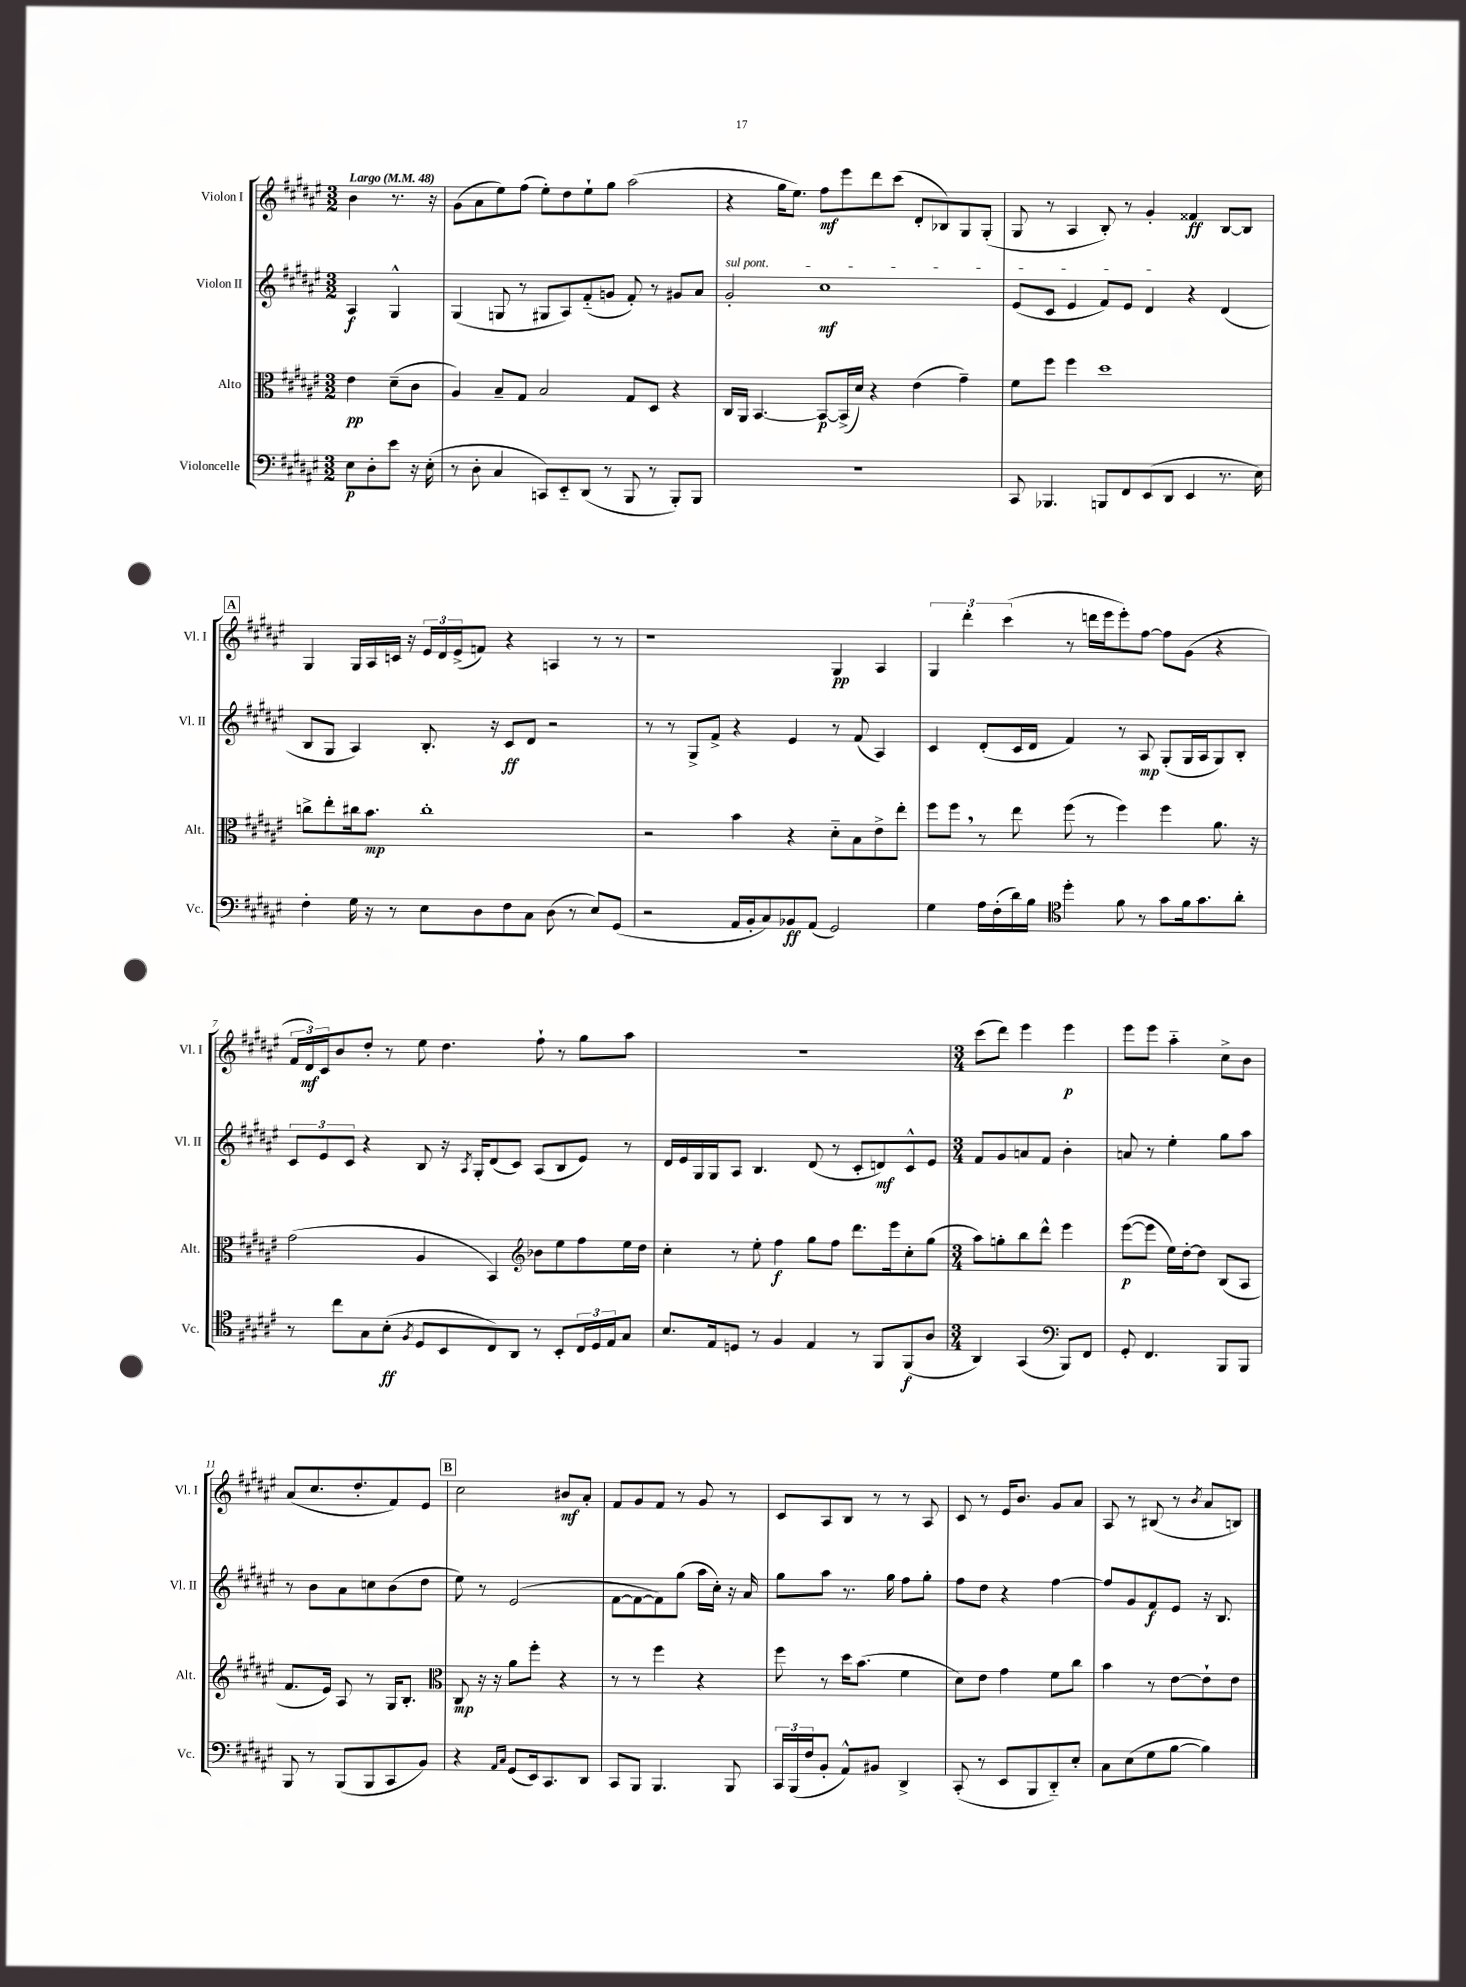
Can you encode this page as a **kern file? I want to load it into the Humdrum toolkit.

**kern	**kern	**kern	**kern
*staff4	*staff3	*staff2	*staff1
*clefF4	*clefC3	*clefG2	*clefG2
*k[f#c#g#d#a#e#]	*k[f#c#g#d#a#e#]	*k[f#c#g#d#a#e#]	*k[f#c#g#d#a#e#]
*M3/2	*M3/2	*M3/2	*M3/2
*MM48	*MM48	*MM48	*MM48
8E#\L	4e#\	4A#/	4b\
8D#'\	.	.	.
8e#\J	(8d#~\L	4G#^^/	8.r
16r	8c#\J	.	.
(16E#'\	.	.	16r
=	=	=	=
8r	4A#/)	(4G#/	(8g#\L
8D#'\	.	.	8a#\
4C#/	8B~/L	8G/	8ee#\)
.	8G#/J	8r	(8ff#\J
8CC/L)	2B/	8G#/L	8ee#'\L)
8EE#'~/	.	8A#/)	8dd#\
(8DD#/J	.	(8f#'~/	8ee#`\
8r	.	8g/J	8gg#\J
8BBB/	8G#/L	8f#'/)	(2aa#\
8r	8D#/J	8r	.
8BBB'/L)	4r	8g#/L	.
8BBB/J	.	8a#/J	.
=	=	=	=
1.r	16C#/LL	2g#'/	4r
.	16AA#/JJ	.	.
.	[4.BB/	.	.
.	.	.	16gg#\LK
.	.	.	8.ee#\J)
.	8BB/_L	1cc#	8ff#\L
.	(16BB^/]L	.	8eee#\
.	16d#/JJ)	.	.
.	4r	.	8ddd#\
.	.	.	(8ccc#\J
.	(4e#\	.	8d#'/L
.	.	.	8B-/)
.	4g#~\)	.	8G#/
.	.	.	(8G#'/J
=	=	=	=
8CC#/	8f#\L	(8e#/L	8G#/
4.BBB-/	8ff#\J	8c#/J	8r
.	4ff#\	4e#/	4A#/
8BBB/L	1dd#	8f#/L)	8B'/)
8FF#/	.	8e#/J	8r
(8EE#/	.	4d#/	4g#'/
8DD#/J	.	.	.
4EE#/	.	4r	4f##/
8.r	.	(4d#/	[8B/L
.	.	.	8B/]J
16E#\)	.	.	.
=	=	=	=
4F#'\	8cc^\L	8B/L	4G#/
.	8ee#'\	8G#/J	.
16G#\	16cc#\k	4A#/)	16G#/LL
16r	8.b\J	.	16A#/
8r	.	.	16c/JJ
.	.	.	16r
8E#\L	1cc#'	8.B'/	24e#/LL
.	.	.	24d#/
.	.	.	(24e#^/J
8D#\	.	.	8f/J)
.	.	16r	.
8F#\	.	8c#/L	4r
8C#\J	.	8d#/J	.
(8D#\	.	2r	4A/
8r	.	.	.
8E#/L)	.	.	8r
(8GG#/J	.	.	8r
=	=	=	=
2r	2r	8r	1r
.	.	8r	.
.	.	8G#^/L	.
.	.	8f#^/J	.
16AA#/LL	4b\	4r	.
16BB'/J	.	.	.
8C#/)	.	.	.
8BB-/	4r	4e#/	.
(8AA#/J	.	.	.
2GG#/)	8d#'~\L	8r	4G#/
.	8B\	(8f#/	.
.	8e#^\	4A#/)	4A#/
.	8ee#'\J	.	.
=	=	=	=
4G#\	8ff#\L	4c#/	6G#/
.	8ff#\J	.	.
.	.	.	6ddd#'\
16A#\LL	8r	(8d#'/L	.
(16F#'\	.	.	.
.	.	.	(6ccc#\
16d#\)	8ee#\	16c#/L	.
16B\JJ	.	16d#/JJ	.
*clefC4	*	*	*
4dd#'\	(8ff#\	4f#/)	8r
.	8r	.	16ddd\LL
.	.	.	16eee#\J
8f#\	4ff#\)	8r	8eee#'\)
8r	.	8A#/	[8ff#\J
8g#\L	4ff#\	(8G#'/L	8ff#\]L
16f#\k	.	16G#/L	(8g#\J
8.g#\	.	16A#/J	.
.	8.a#\	8G#/)	4r
8a#'\J	.	8B'/J	.
.	16r	.	.
=	=	=	=
8r	(2g#\	12c#/L	24f#/LL
.	.	.	24d#/)
.	.	12e#/	24c#/J
8cc#\L	.	.	8b/
.	.	12c#/J	.
8G#\	.	4r	8dd#'/J
(8B'\J	.	.	8r
8qF#/	.	.	.
8D#/L	4A#/	8B/	8ee#\
8BB/	.	16r	4.dd#\
.	.	8qA#/	.
.	.	16G#'/LK	.
8C#/)	4BB/)	(8d#/	.
8AA#/J	.	8c#/J)	.
*	*clefG2	*	*
8r	8b-\L	(8A#/L	8ff#`\
8BB'/L	8ee#\	8B/	8r
24C#/L	8ff#\	8e#/J)	8gg#\L
24D#/	.	.	.
24E#/J	.	.	.
8G#/J	16ee#\L	8r	8aa#\J
.	16dd#\JJ	.	.
=	=	=	=
8.B/L	4cc#'\	16d#/LL	1.r
.	.	16e#/	.
.	.	16G#/	.
16E#/k	.	16G#/J	.
8D/J	8r	8A#/J	.
8r	8ee#'\	4.B/	.
4F#/	4ff#\	.	.
4E#/	8gg#\L	(8d#/	.
.	8ff#\J	8r	.
8r	8.ddd#\L	8c#'/L	.
8FF#/L	.	8d/)	.
.	16eee#\k	.	.
(8FF#/	8cc#'\	8c#^^/	.
8A#/J	(8gg#\J	8e#/J	.
=	=	=	=
*M3/4	*M3/4	*M3/4	*M3/4
4AA#/)	8aa#\L)	8f#/L	(8ccc#\L
.	8gg'\	8g#/	8ddd#\J)
(4GG#/	8bb\	8a/	4eee#\
.	8ddd#^^\J	8f#/J	.
*clefF4	*	*	*
8BBB/L)	4eee#\	4b'\	4eee#\
8FF#/J	.	.	.
=	=	=	=
8GG#'/	([8eee#\L	8a/	8eee#\L
4.FF#/	8eee#\]J	8r	8eee#\J
.	16ee#\LL)	4ee#'\	4aa#'~\
.	[16dd#'\J	.	.
.	8dd#\]J	.	.
8BBB/L	(8B/L	8gg#\L	8cc#^\L
8BBB/J	8A#/J	8aa#\J	8b\J
=	=	=	=
8BBB/	8.f#/L	8r	(8a#/L
8r	.	8b\L	8.cc#/
.	16e#/Jk)	.	.
(8BBB/L	8A#/	8a#\	.
.	.	.	8.dd#'/
8BBB/	8r	8cc\	.
8CC#/	16G#/LK	(8b\	8f#/)
.	8.B'/J	.	.
8BB/J)	.	8dd#\J	8e#/J
=	=	=	=
*	*clefC3	*	*
4r	8C#/	8ee#\)	2cc#\
.	16r	8r	.
.	16r	.	.
16qqAA#/LL	.	.	.
16qqC#/JJ	.	.	.
(8GG#/L	8a#\L	(2e#/	.
16EE#/k)	8ff#'\J	.	.
8.CC#/	.	.	.
.	4r	.	8b#/L
8DD#/J	.	.	8a#'/J
=	=	=	=
8CC#/L	8r	[8f#\L	8f#/L
8BBB/J	8r	8f#\_	8g#/
4.BBB/	4ff#\	8f#\])	8f#/J
.	.	(8gg#\J	8r
.	4r	16aa#\LL	8g#/
.	.	16cc#'\JJ)	.
8BBB/	.	16r	8r
.	.	16a#/	.
=	=	=	=
24CC#/LL	8ff#\	8gg#\L	8c#/L
(24BBB/	.	.	.
24F#/J	.	.	.
8BB'/J	8r	8aa#\J	8A#/
8AA#^^/L)	16dd#\LK	8.r	8B/J
.	(8.b\J	.	.
8BB#/J	.	.	8r
.	.	16gg#\	.
4DD#^/	4f#\	8ff#\L	8r
.	.	8gg#'\J	8A#/
=	=	=	=
(8CC#'/	8d#\L)	8ff#\L	8c#/
8r	8e#\J	8dd#\J	8r
8EE#/L	4g#\	4r	16e#/LK
.	.	.	8.b/J
8BBB/	.	.	.
8DD#'~/)	8f#\L	[4ff#\	8g#/L
8E#'/J	8cc#\J	.	8a#/J
=	=	=	=
8C#\L	4b\	8ff#/]L	8A#/
(8E#\	.	8g#/	8r
8G#\	8r	8f#/	(8B#/
[8B\J	[8e#\L	8e#/J	8r
.	.	.	8qb/
4B\])	8e#`\]	16r	8a#/L
.	.	8.B/	.
.	8e#\J	.	8B/J)
==	==	==	==
*-	*-	*-	*-
